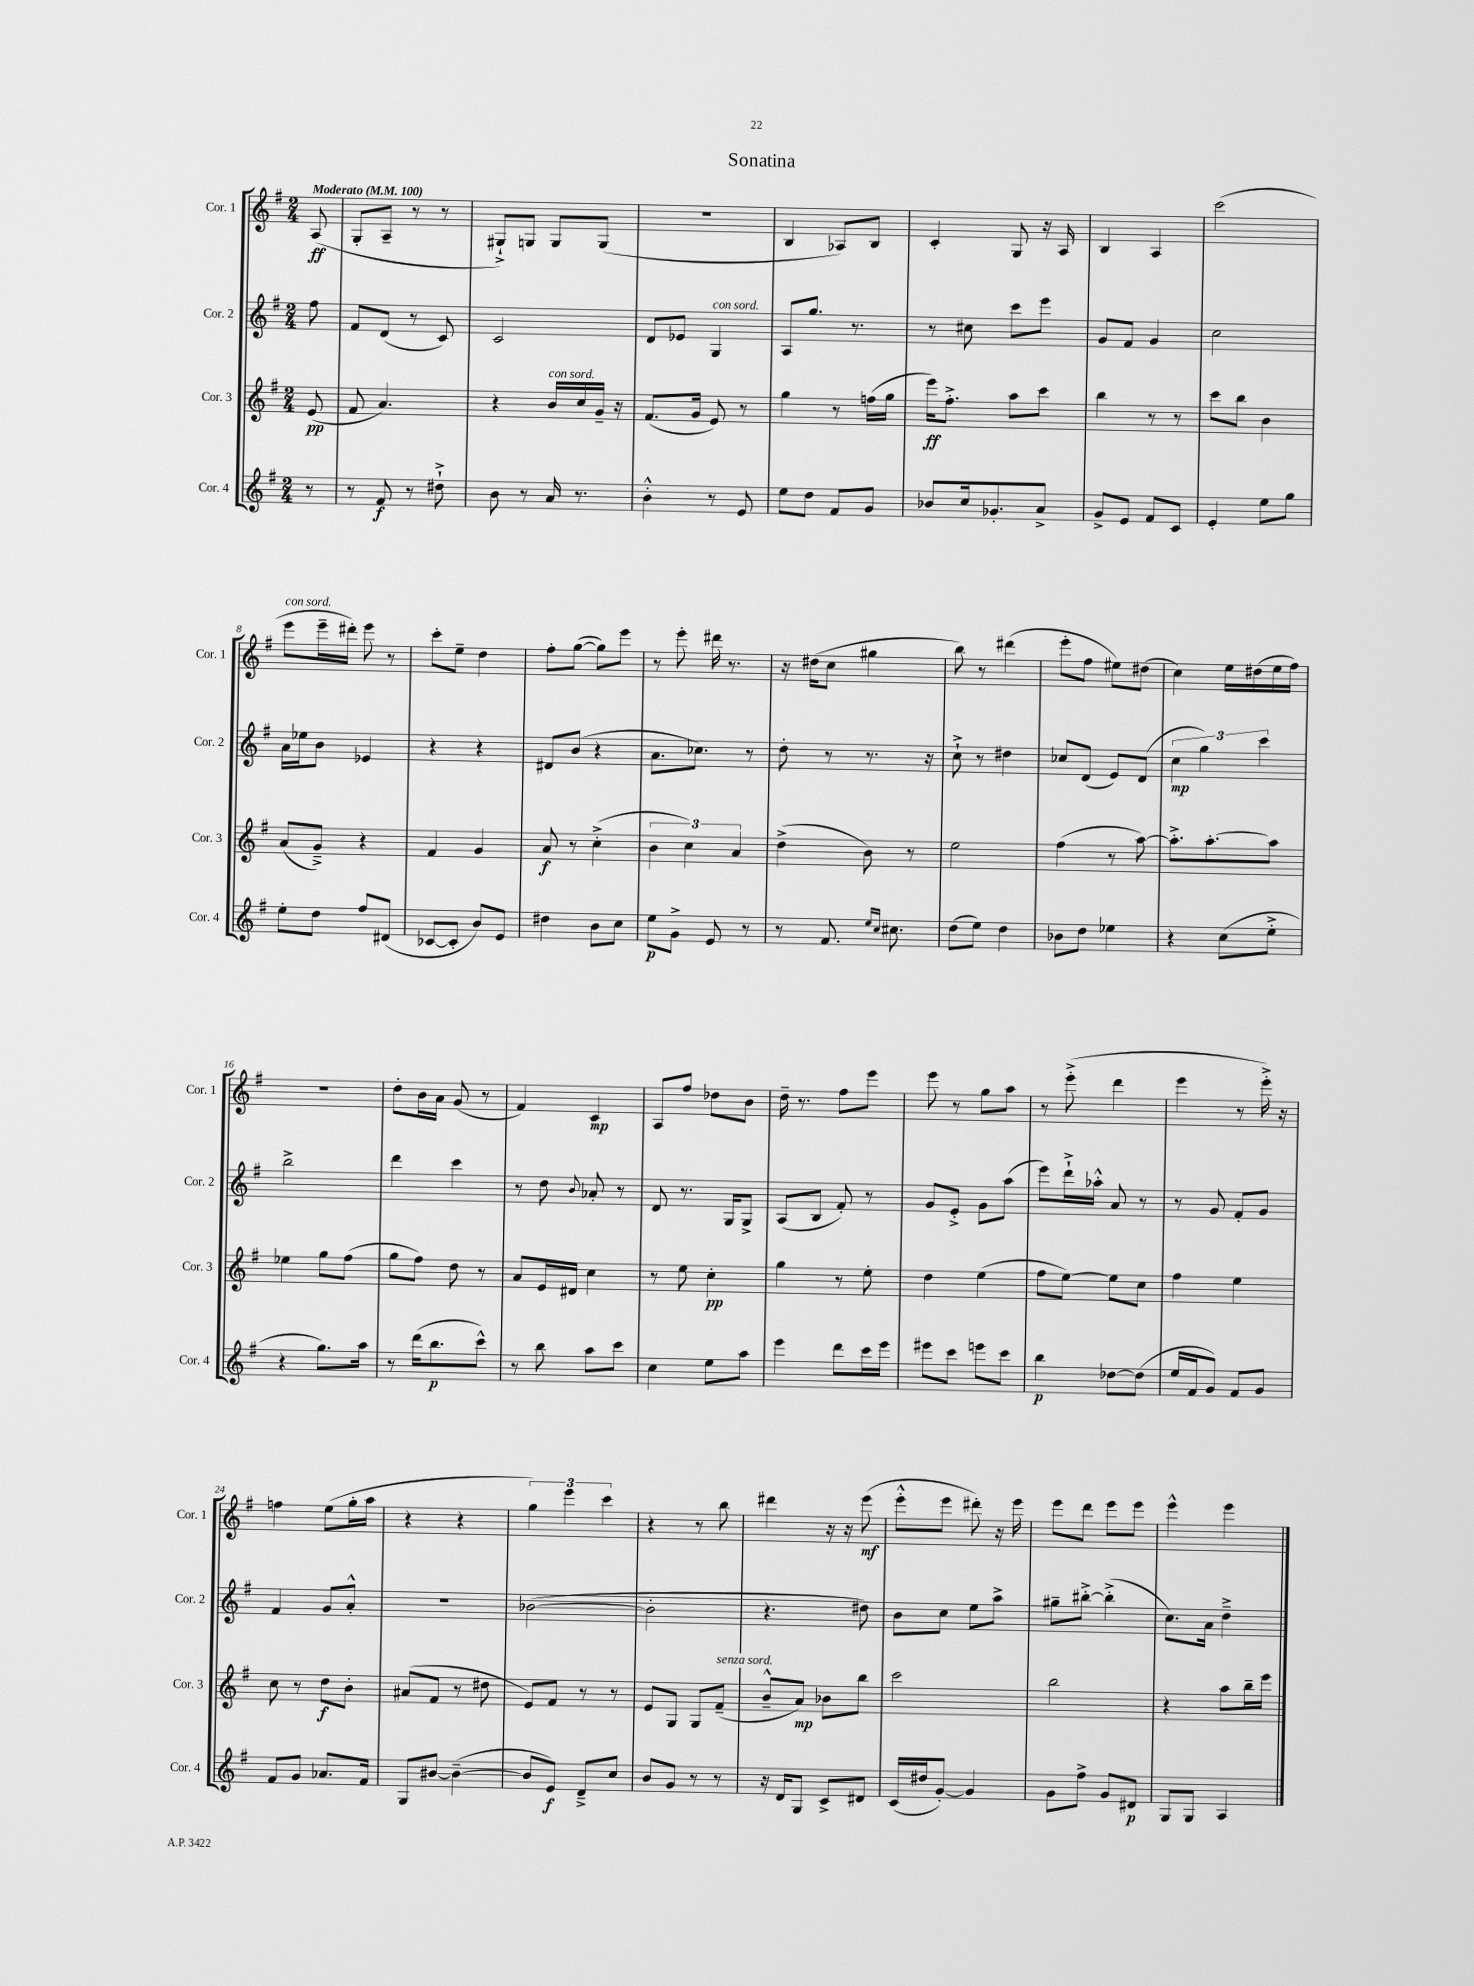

**kern	**dynam	**kern	**dynam	**kern	**dynam	**kern	**dynam
*part4	*part4	*part3	*part3	*part2	*part2	*part1	*part1
*staff4	*staff4	*staff3	*staff3	*staff2	*staff2	*staff1	*staff1
*I"Cor. 4	*	*I"Cor. 3	*	*I"Cor. 2	*	*I"Cor. 1	*
*I'Cor. 4	*	*I'Cor. 3	*	*I'Cor. 2	*	*I'Cor. 1	*
*clefG2	*	*clefG2	*	*clefG2	*	*clefG2	*
*k[f#]	*	*k[f#]	*	*k[f#]	*	*k[f#]	*
*M2/4	*	*M2/4	*	*M2/4	*	*M2/4	*
*MM100	*	*MM100	*	*MM100	*	*MM100	*
=	=	=	=	=	=	=	=
!	!	!	!	!	!	!LO:TX:a:B:t=Moderato	!
8r	.	(8e/	pp	8ff#\	.	(8A/	ff
=1	=1	=1	=1	=1	=1	=1	=1
8r	.	8f#/	.	8f#/L	.	8G'/L	.
8f#/	f	4.a/)	.	(8d/J	.	8A~/J	.
8r	.	.	.	8r	.	8r	.
8dd#X`^\	.	.	.	8c/)	.	8r	.
=2	=2	=2	=2	=2	=2	=2	=2
8b\	.	4r	.	2c/	.	8G#X`^/L)	.
8r	.	.	.	.	.	8Gn/J	.
!	!	!LO:TX:a:i:t=con sord.	!	!	!	!	!
16a/	.	16b/LL	.	.	.	8G/L	.
8.r	.	16cc/	.	.	.	.	.
.	.	16g~/JJ	.	.	.	(8G/J	.
.	.	16r	.	.	.	.	.
=3	=3	=3	=3	=3	=3	=3	=3
4b'^^\	.	(8.f#/L	.	8d/L	.	2r	.
.	.	.	.	8e-X/J	.	.	.
.	.	16g/Jk	.	.	.	.	.
!	!	!	!	!LO:TX:a:i:t=con sord.	!	!	!
8r	.	8e/)	.	4G/	.	.	.
8e/	.	8r	.	.	.	.	.
=4	=4	=4	=4	=4	=4	=4	=4
8ee\L	.	4gg\	.	8A/L	.	4B/	.
8dd\J	.	.	.	8.gg/J	.	.	.
8f#/L	.	8r	.	.	.	8A-X/L)	.
.	.	.	.	8.r	.	.	.
8g/J	.	(16ffn\LL	.	.	.	8B/J	.
.	.	16gg\JJ	.	.	.	.	.
=5	=5	=5	=5	=5	=5	=5	=5
8b-X/L	.	16eee\KL)	ff	8r	.	4c'/	.
.	.	8.ff#'^\J	.	.	.	.	.
16cc/k	.	.	.	8cc#X\	.	.	.
8.g-X'/	.	.	.	.	.	.	.
.	.	8aa\L	.	8ccc\L	.	8G/	.
8a^/J	.	8ccc\J	.	8eee\J	.	16r	.
.	.	.	.	.	.	16A/	.
=6	=6	=6	=6	=6	=6	=6	=6
8g^/L	.	4bb\	.	8g/L	.	4B/	.
8e/J	.	.	.	8f#/J	.	.	.
8f#/L	.	8r	.	4g/	.	4A/	.
8c/J	.	8r	.	.	.	.	.
=7	=7	=7	=7	=7	=7	=7	=7
4e'/	.	8ccc\L	.	2cc\	.	(2ccc\	.
.	.	8bb\J	.	.	.	.	.
8ee\L	.	4b\	.	.	.	.	.
8gg\J	.	.	.	.	.	.	.
!!LO:LB:g=z
=8	=8	=8	=8	=8	=8	=8	=8
!	!	!	!	!	!	!LO:TX:a:i:t=con sord.	!
8ee'\L	.	(8a/L	.	16a\LL	.	8eee\L	.
.	.	.	.	16ee-X\J	.	.	.
8dd\J	.	8g~^/J)	.	8b\J	.	16eee~\L	.
.	.	.	.	.	.	16ddd#X'\JJ)	.
8ff#/L	.	4r	.	4e-X/	.	8eee\	.
(8d#X/J	.	.	.	.	.	8r	.
=9	=9	=9	=9	=9	=9	=9	=9
[8c-X/L	.	4f#/	.	4r	.	8ccc'\L	.
8c-'/J]	.	.	.	.	.	8ee~\J	.
8b/L)	.	4g/	.	4r	.	4dd\	.
8e/J	.	.	.	.	.	.	.
=10	=10	=10	=10	=10	=10	=10	=10
4dd#X\	.	8a/	f	8d#X/L	.	8ff#'\L	.
.	.	8r	.	(8b/J	.	([8gg\J	.
8b\L	.	(4cc'^\	.	4r	.	8gg\L])	.
8cc\J	.	.	.	.	.	8eee\J	.
=11	=11	=11	=11	=11	=11	=11	=11
8ee\L	p	6b\	.	8.a\L	.	8r	.
8g^\J	.	.	.	.	.	8eee'\	.
.	.	6cc\)	.	.	.	.	.
.	.	.	.	8.cc-X\J)	.	.	.
8e/	.	.	.	.	.	16ddd#X\	.
.	.	.	.	.	.	8.r	.
.	.	6a/	.	.	.	.	.
8r	.	.	.	8r	.	.	.
=12	=12	=12	=12	=12	=12	=12	=12
8r	.	(4dd^\	.	8dd'\	.	16r	.
.	.	.	.	.	.	(16dd#X\KL	.
8.f#/	.	.	.	8r	.	8cc\J	.
.	.	8b\)	.	8.r	.	4gg#X\	.
16qqee/LL	.	.	.	.	.	.	.
16qqcc/JJ	.	.	.	.	.	.	.
8.cc#X\	.	.	.	.	.	.	.
.	.	8r	.	.	.	.	.
.	.	.	.	16r	.	.	.
=13	=13	=13	=13	=13	=13	=13	=13
(8dd\L	.	2ee\	.	8cc`^\	.	8bb\)	.
8ee\J)	.	.	.	8r	.	8r	.
4dd\	.	.	.	4dd#X\	.	(4ddd#X\	.
=14	=14	=14	=14	=14	=14	=14	=14
8b-X\L	.	(4ff#\	.	8cc-X/L	.	8eee'\L	.
8dd\J	.	.	.	(8d/J	.	8ff#\J	.
4ee-X\	.	8r	.	8e/L)	.	8ee#X\L)	.
.	.	[8aa\)	.	(8d/J	.	(8dd#X\J	.
=15	=15	=15	=15	=15	=15	=15	=15
4r	.	8.aa'^\L]	.	6cc\	mp	4cc\)	.
.	.	.	.	6gg\)	.	.	.
.	.	[8.aa'\	.	.	.	.	.
(8cc\L	.	.	.	.	.	16ee\LL	.
.	.	.	.	.	.	(16dd#X\	.
.	.	.	.	6ccc\	.	.	.
8ee'^\J	.	8aa\J]	.	.	.	16ee\	.
.	.	.	.	.	.	16ff#\JJ)	.
!!LO:LB:g=z
=16	=16	=16	=16	=16	=16	=16	=16
4r	.	4ee-X\	.	2bb^\	.	2r	.
8.gg\L)	.	8gg\L	.	.	.	.	.
.	.	(8ff#\J	.	.	.	.	.
16aa\Jk	.	.	.	.	.	.	.
=17	=17	=17	=17	=17	=17	=17	=17
8r	.	8gg\L	.	4ddd\	.	8dd'\L	.
(16ddd\KL	.	8ff#\J)	.	.	.	16b\L	.
8.bb\	p	.	.	.	.	16a\JJ	.
.	.	8dd\	.	4ccc\	.	(8g/	.
8ccc^^\J)	.	8r	.	.	.	8r	.
=18	=18	=18	=18	=18	=18	=18	=18
8r	.	8a/L	.	8r	.	4f#/)	.
8bb\	.	16e/L	.	8dd\	.	.	.
.	.	16d#X/JJ	.	.	.	.	.
.	.	.	.	8qqb/	.	.	.
8aa\L	.	4cc\	.	8a-X'/	.	4c/	mp
8ccc\J	.	.	.	8r	.	.	.
=19	=19	=19	=19	=19	=19	=19	=19
4cc\	.	8r	.	8d/	.	8A/L	.
.	.	8ee\	.	8.r	.	8ff#/J	.
8ee\L	.	4cc'\	pp	.	.	8dd-X\L	.
.	.	.	.	16G/KL	.	.	.
8aa\J	.	.	.	8G^/J	.	8b\J	.
=20	=20	=20	=20	=20	=20	=20	=20
4eee\	.	4gg\	.	(8A/L	.	16dd~\	.
.	.	.	.	.	.	8.r	.
.	.	.	.	8B/J	.	.	.
8ddd\L	.	8r	.	8f#'/)	.	8ff#\L	.
16ccc\L	.	8ee'\	.	8r	.	8eee\J	.
16eee\JJ	.	.	.	.	.	.	.
=21	=21	=21	=21	=21	=21	=21	=21
8eee#X\L	.	4dd\	.	8g/L	.	8eee\	.
8ccc\J	.	.	.	8e'^/J	.	8r	.
8eeen\L	.	(4ee\	.	8g\L	.	8gg\L	.
8ccc\J	.	.	.	(8aa\J	.	8aa\J	.
=22	=22	=22	=22	=22	=22	=22	=22
4bb\	p	8ff#\L	.	8eee\L)	.	8r	.
.	.	[8ee\J)	.	16ddd`^\L	.	(8eee'^\	.
.	.	.	.	16aa-X'^^\JJ	.	.	.
[8dd-X\L	.	8ee\L]	.	8a/	.	4ddd\	.
(8dd-\J]	.	8cc\J	.	8r	.	.	.
=23	=23	=23	=23	=23	=23	=23	=23
16ee/LL	.	4ff#\	.	8r	.	4eee\	.
16f#/J	.	.	.	.	.	.	.
8g/J)	.	.	.	8g/	.	.	.
8f#/L	.	4ee\	.	8f#'/L	.	8r	.
8g/J	.	.	.	8g/J	.	16eee'^\)	.
.	.	.	.	.	.	16r	.
!!LO:LB:g=z
=24	=24	=24	=24	=24	=24	=24	=24
8f#/L	.	8cc\	.	4f#/	.	4ffn\	.
8g/J	.	8r	.	.	.	.	.
8.a-X/L	.	8dd\L	f	8g/L	.	(8ee\L	.
.	.	8b'\J	.	8a'^^/J	.	16gg'\L	.
16f#/Jk	.	.	.	.	.	16aa\JJ	.
=25	=25	=25	=25	=25	=25	=25	=25
8G/L	.	(8a#X/L	.	2r	.	4r	.
[8b#X/J	.	8f#/J	.	.	.	.	.
(4b#~\_	.	8r	.	.	.	4r	.
.	.	8dd#X\	.	.	.	.	.
=26	=26	=26	=26	=26	=26	=26	=26
8b#/L]	.	8e/L)	.	([2b-X\	.	6gg\)	.
8e/J)	f	8f#/J	.	.	.	.	.
.	.	.	.	.	.	6eee\	.
8d~^/L	.	8r	.	.	.	.	.
.	.	.	.	.	.	6ccc\	.
8cc/J	.	8r	.	.	.	.	.
=27	=27	=27	=27	=27	=27	=27	=27
8b/L	.	8e/L	.	2b-'\]	.	4r	.
8g/J	.	8G/J	.	.	.	.	.
8r	.	8G/L	.	.	.	8r	.
!	!	!LO:TX:a:i:t=senza sord.	!	!	!	!	!
8r	.	(8f#~/J	.	.	.	8bb\	.
=28	=28	=28	=28	=28	=28	=28	=28
16r	.	8b~^^/L	.	4.r	.	4ddd#X\	.
16d/KL	.	.	.	.	.	.	.
8G/J	.	8a/J)	mp	.	.	.	.
8c^/L	.	8b-X\L	.	.	.	16r	.
.	.	.	.	.	.	16r	.
8d#X/J	.	8bb\J	.	8dd#X\)	.	(8eee\	mf
=29	=29	=29	=29	=29	=29	=29	=29
(16c/LL	.	2ccc\	.	8b\L	.	8eee'^^\L	.
16dd#X/J	.	.	.	.	.	.	.
[8g'/J)	.	.	.	8cc\J	.	8eee\J	.
4g/]	.	.	.	8ee\L	.	8ddd#X'\)	.
.	.	.	.	8aa^\J	.	16r	.
.	.	.	.	.	.	16eee\	.
=30	=30	=30	=30	=30	=30	=30	=30
8g\L	.	2bb\	.	8gg#X~\L	.	8eee\L	.
8ff#^\J	.	.	.	[8bb#X'^\J	.	8ddd\J	.
8g/L	.	.	.	(4bb#'^\]	.	8eee\L	.
8d#X/J	p	.	.	.	.	8eee\J	.
=31	=31	=31	=31	=31	=31	=31	=31
8G/L	.	4r	.	8.cc\L)	.	4eee^^\	.
8G/J	.	.	.	.	.	.	.
.	.	.	.	16a\Jk	.	.	.
4A/	.	8aa\L	.	4dd~^\	.	4eee\	.
.	.	16bb~\L	.	.	.	.	.
.	.	16eee\JJ	.	.	.	.	.
==	==	==	==	==	==	==	==
*-	*-	*-	*-	*-	*-	*-	*-
